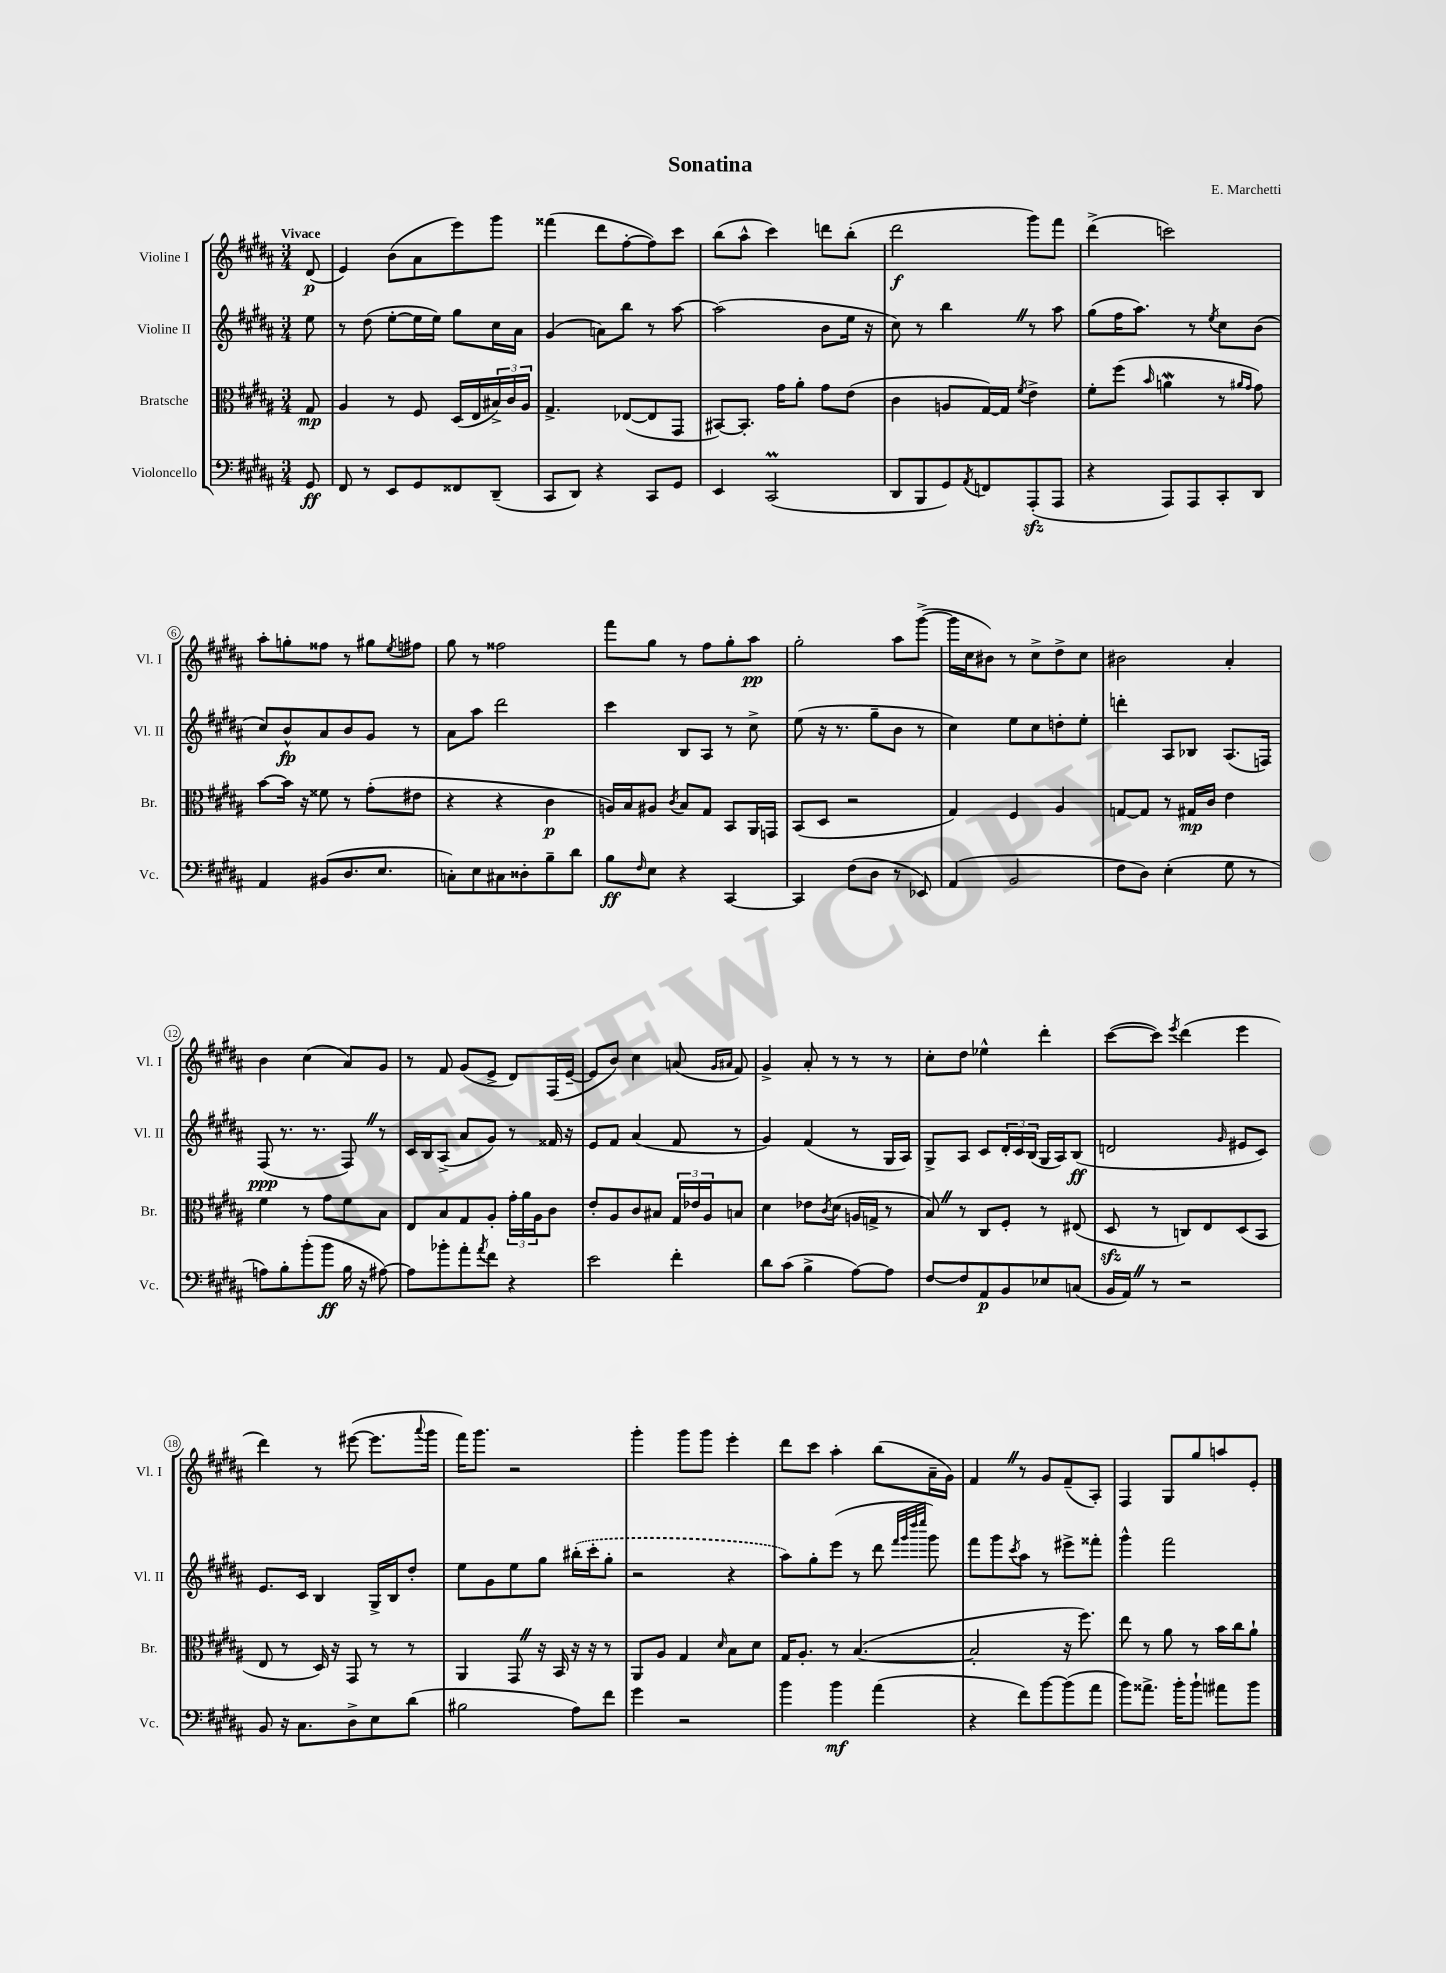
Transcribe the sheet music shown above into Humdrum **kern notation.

**kern	**kern	**kern	**kern
*staff4	*staff3	*staff2	*staff1
*clefF4	*clefC3	*clefG2	*clefG2
*k[f#c#g#d#a#]	*k[f#c#g#d#a#]	*k[f#c#g#d#a#]	*k[f#c#g#d#a#]
*M3/4	*M3/4	*M3/4	*M3/4
8GG#	8G#	8ee	(8d#
=	=	=	=
8FF#	4A#	8r	4e)
8r	.	(8dd#	.
8EE	8r	[8ee'	(8b
8GG#	8F#	16ee]	8a#
.	.	16ee)	.
8FF##	(16D#	8gg#	8eee)
.	16E	.	.
(8DD#~	24B#^)	16cc#	8ggg#
.	24c#	.	.
.	.	16a#	.
.	24A#	.	.
=	=	=	=
8CC#	4.G#^	(4g#	(4fff##
8DD#)	.	.	.
4r	.	8a)	8ddd#
.	([8E-	8bb	[8ff#'
8CC#	8E-]	8r	8ff#])
8GG#	8GG#	[8aa#	8ccc#
=	=	=	=
4EE	[8BB#)	(2aa#]	(8bb
.	8.BB#']	.	8aa#^^
(2CC#	.	.	4ccc#)
.	16g#	.	.
.	8a#'	.	.
.	8g#	8b	8ddd
.	(8e	16ee	(8bb'
.	.	16r	.
=	=	=	=
8DD#	4c#	8cc#)	2ddd#
8BBB	.	8r	.
8GG#)	8A	4bb	.
8qAA#	.	.	.
8FF	[16G#)	.	.
.	16G#]	.	.
.	8qf#	.	.
(8AAA#'	4e^	8r	8ggg#)
8AAA#	.	8aa#	8fff#
=	=	=	=
4r	8f#'	(8gg#	(4ddd#^
.	(8ff#	16ff#	.
.	.	8.aa#)	.
.	16qqb	.	.
8AAA#)	4a	.	2ccc)
8AAA#	.	8r	.
.	.	8qee	.
8CC#'	8r	8cc#	.
.	16qqa#	.	.
.	16qqg#	.	.
8DD#	8g#)	(8b	.
=	=	=	=
4AA#	[8b	8cc#)	8aa#'
.	16b]	8b^^	8gg'
.	16r	.	.
(8BB#	8f##	8a#	8ff##
8.D#	8r	8b	8r
.	(8g#'	8g#	8gg#
8.E	.	.	.
.	.	.	8qee
.	8e#	8r	8ff#
=	=	=	=
8C')	4r	8a#	8gg#
8E	.	8aa#	8r
8C#	4r	2ddd#	2ff##
8D##'	.	.	.
8B~	4c#	.	.
8d#	.	.	.
=	=	=	=
8B	16A)	4ccc#	8fff#
.	16B	.	.
16qqF#	.	.	.
8E	8A#	.	8gg#
.	8qc#	.	.
4r	8B	8B	8r
.	8G#	8A#	8ff#
[4CC#	8BB	8r	8gg#'
.	16AA#	8cc#^	8aa#
.	16GG	.	.
=	=	=	=
4CC#]	(8BB	(8ee	2gg#'
.	8D#	16r	.
.	.	8.r	.
(8F#	2r	.	.
8D#	.	8gg#~	.
8r	.	8b	8aa#
8EE-)	.	8r	([8ggg#^
=	=	=	=
(4AA#	4G#)	4cc#)	16ggg#]
.	.	.	16cc#
.	.	.	8b#)
2BB	4F#	8ee	8r
.	.	8cc#	8cc#^
.	4A#	8dd'	8dd#^
.	.	8ee'	8cc#
=	=	=	=
8F#	[8G	4ddd'	2b#
8D#)	8G]	.	.
(4E'	8r	8A#	.
.	16G#	8B-	.
.	16c#	.	.
8G#	4e	(8.A#	4a#'
8r	.	.	.
.	.	16F)	.
=	=	=	=
8A)	4f#	(8F#	4b
8B'	.	8.r	.
(8b'	8r	.	(4cc#
.	.	8.r	.
8b	8g#	.	.
16B	8f#	8F#)	8a#)
16r	.	.	.
[8A#)	8B	8r	8g#
=	=	=	=
8A#]	8E	16c#	8r
.	.	16B	.
8b-'	8B	(8A#^	8f#
8a#'	8G#	8a#	(8g#
8qa#	.	.	.
8f#	8A#'	8g#)	8e^
4r	24g#'	8r	8d#)
.	24a#	.	.
.	24A#	.	.
.	8c#	16f##	(16F#
.	.	16r	[16e~
=	=	=	=
2e	8e'	8e	8e]
.	8A#	8f#	8b)
.	8c#	(4a#	4cc#
.	8B#	.	.
4f#'	24G#	8f#	(8a
.	24e-	.	.
.	24A#	.	.
.	.	.	16qqg#
.	.	.	16qqa#
.	8B	8r	8f#)
=	=	=	=
8d#	4d#	4g#)	4g#^
(8c#	.	.	.
4B^	8e-	(4f#	8a#'
.	8qc#	.	.
.	(8d#	.	8r
[8A#)	16A	8r	8r
.	16G^	.	.
8A#]	8r	16G#	8r
.	.	16A#)	.
=	=	=	=
[8F#	8B)	8G#^	8cc#'
8F#]	8r	8A#	8dd#
8AA#	8C#	8c#	4ee-^^
8BB	8F#'	24d#'	.
.	.	24c#	.
.	.	(24B	.
8E-	8r	16G#	4ddd#'
.	.	16A#)	.
(8C	(8E#	(8B	.
=	=	=	=
16BB	8D#	2d	([8ccc#
16AA#)	.	.	.
8r	8r	.	8ccc#])
.	.	.	8qeee
2r	8C)	.	(4ddd#
.	8E	.	.
.	.	16qqg#	.
.	(8D#	8e#	4eee
.	8BB	8c#)	.
=	=	=	=
8BB	8E	8.e	4ddd#)
16r	8r	.	.
8.C#	.	16c#	.
.	16D#)	4B	8r
.	16r	.	.
8D#^	8GG#	.	([8eee#
8E	8r	16G#^	8.eee#]
.	.	16B	.
(8d#	8r	8dd#'	.
.	.	.	8qqaaa#
.	.	.	16ggg#
=	=	=	=
2B#	4AA#	8ee	16fff#)
.	.	.	8.ggg#
.	.	8g#	.
.	8GG#	8ee	2r
.	16r	8gg#	.
.	16BB	.	.
8A#)	16r	(16bb#'	.
.	16r	16ccc#'	.
8f#	8r	8gg#'	.
=	=	=	=
4g#	8AA#	2r	4ggg#'
.	8A#	.	.
2r	4G#	.	8ggg#
.	.	.	8ggg#
.	16qqd#	.	.
.	8B	4r	4eee'
.	8d#	.	.
=	=	=	=
4b	16G#	8aa#)	8ddd#
.	8.A#'	.	.
.	.	8gg#'	8ccc#
4b	8r	(8eee	4aa#'
.	([4.B	8r	.
(4a#	.	8ddd#	(8bb
.	.	32qqfff#	.
.	.	32qqggg#	.
.	.	32qqdddd#	.
.	.	32qqeeee	.
.	.	8ggg#)	16a#~
.	.	.	16g#)
=	=	=	=
4r	2B']	8fff#	4f#
.	.	8ggg#	.
.	.	8qccc#	.
8f#)	.	8aa#	8r
[8b	.	8r	8g#
(8b]	16r	8eee#^	(8f#~
.	8.ff#)	.	.
8a#	.	8fff##'	8A#')
=	=	=	=
8b)	8ee	4ggg#^^	4F#
8.a##^	8r	.	.
.	8a#	2fff#	8G#
16b'	.	.	.
8b`	8r	.	8gg#
8a#	16b	.	8aa
.	16cc#	.	.
8b	8a#`	.	8e'
==	==	==	==
*-	*-	*-	*-
